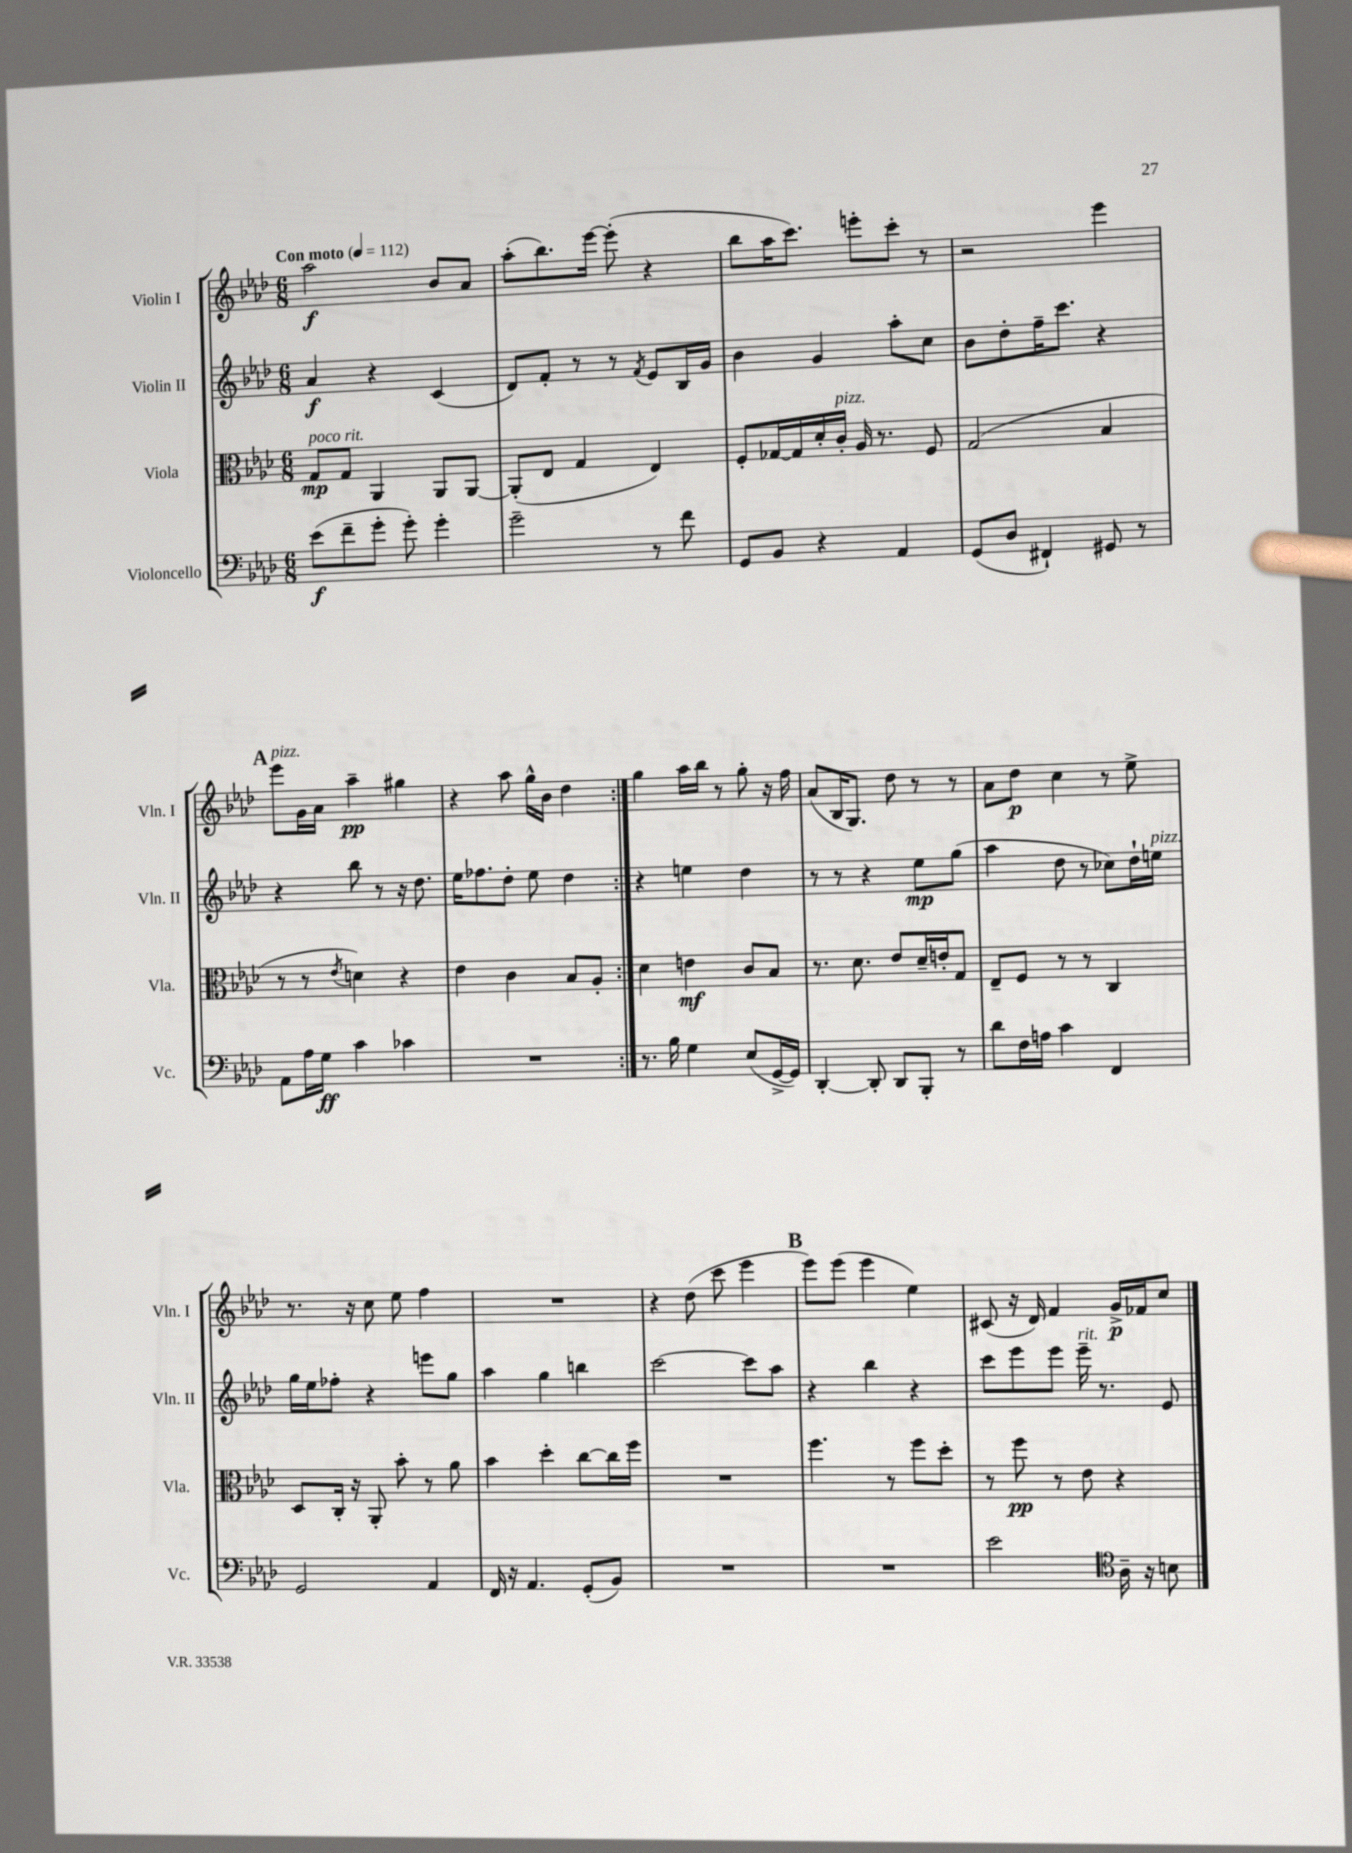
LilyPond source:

<<
\new StaffGroup <<
\new Staff = "s0" \with { instrumentName = "Violin I" shortInstrumentName = "Vln. I" } {
    \clef treble \key aes \major \numericTimeSignature \time 6/8 \tempo "Con moto" 4 = 112
    \repeat volta 2 { aes''2\f bes'8 aes'8 |
    aes''8-.( bes''8.) ees'''16~ ees'''8-.( r4 |
    bes''8 aes''16 c'''8.) e'''8-. c'''8-. r8 |
    r2 ees'''4 |
    \mark \markup { \bold "A" } ees'''8^\markup { \italic "pizz." } g'16 aes'16 aes''4--\pp gis''4 |
    r4 aes''8 g''16-^ bes'16 des''4 | }
    g''4 aes''16 bes''16 r8 g''8-. r16 f''16 |
    aes'8( bes16 g8.) des''8 r8 r8 |
    aes'8 des''8\p c''4 r8 ees''8-> |
    r8. r16 c''8 ees''8 f''4 |
    R2. |
    r4 des''8( c'''8 ees'''4 |
    \mark \markup { \bold "B" } ees'''8) ees'''8( ees'''4 ees''4) |
    cis'8( r16 des'16) f'4 g'16->\p fes'16 c''8 \bar "|." |
}
\new Staff = "s1" \with { instrumentName = "Violin II" shortInstrumentName = "Vln. II" } {
    \clef treble \key aes \major \numericTimeSignature \time 6/8
    \repeat volta 2 { aes'4\f r4 c'4( |
    des'8) f'8-. r8 r8 \acciaccatura { f'8 } ees'8 bes16 g'16 |
    bes'4 g'4 aes''8-. c''8 |
    bes'8 des''8-. f''16-- c'''8. r4 |
    \mark \markup { \bold "A" } r4 bes''8 r8 r16 des''8. |
    ees''16 fes''8. des''8-. ees''8 des''4 | }
    r4 e''4 des''4 |
    r8 r8 r4 ees''8\mp g''8( |
    aes''4 des''8 r8 ces''8) des''16-! e''16^\markup { \italic "pizz." } |
    g''16 ees''16 fes''8-. r4 e'''8 g''8 |
    aes''4 g''4 b''4 |
    c'''2~ c'''8 aes''8 |
    \mark \markup { \bold "B" } r4 bes''4 r4 |
    c'''8 ees'''8 ees'''8 ees'''16--^\markup { \italic "rit." } r8. ees'8 \bar "|." |
}
\new Staff = "s2" \with { instrumentName = "Viola" shortInstrumentName = "Vla." } {
    \clef alto \key aes \major \numericTimeSignature \time 6/8
    \repeat volta 2 { g8\mp^\markup { \italic "poco rit." } g8 aes,4 aes,8 aes,8~ |
    aes,8-.( ees8 g4 ees4) |
    f8-. ges16~ ges16 des'16-. c'16-.^\markup { \italic "pizz." } aes16 r8. f8 |
    g2( bes4 |
    \mark \markup { \bold "A" } r8 r8 \acciaccatura { ees'8 } d'4) r4 |
    ees'4 c'4 bes8 aes8-. | }
    des'4 e'4\mf c'8 bes8 |
    r8. des'8. ees'8 des'16-- e'16-. g8 |
    ees8-- f8 r8 r8 c4 |
    des8 c16-. r16 aes,8-. bes'8-. r8 aes'8 |
    bes'4 des''4-. c''8~ c''16 f''16 |
    R2. |
    \mark \markup { \bold "B" } f''4. r8 f''8 des''8-. |
    r8 f''8\pp r8 ees'8 r4 \bar "|." |
}
\new Staff = "s3" \with { instrumentName = "Violoncello" shortInstrumentName = "Vc." } {
    \clef bass \key aes \major \numericTimeSignature \time 6/8
    \repeat volta 2 { ees'8\f( f'8-- g'8-. g'8-.) g'4-. |
    g'2-- r8 f'8 |
    g,8 bes,8 r4 aes,4 |
    g,8( des8 fis,4-!) gis,8 r8 |
    \mark \markup { \bold "A" } aes,8 aes16 g16\ff c'4 ces'4 |
    R2. | }
    r8. bes16 g4 ees8( g,16~-> g,16) |
    des,4~-. des,8-. des,8 bes,,8-. r8 |
    des'8 f16 a16 c'4 f,4 |
    g,2 aes,4 |
    f,16 r16 aes,4. g,8-.( bes,8) |
    R2. |
    \mark \markup { \bold "B" } R2. |
    ees'2 \clef tenor aes16-- r16 b8 \bar "|." |
}
>>
>>
\layout { \context { \Score \remove "Bar_number_engraver" } }
